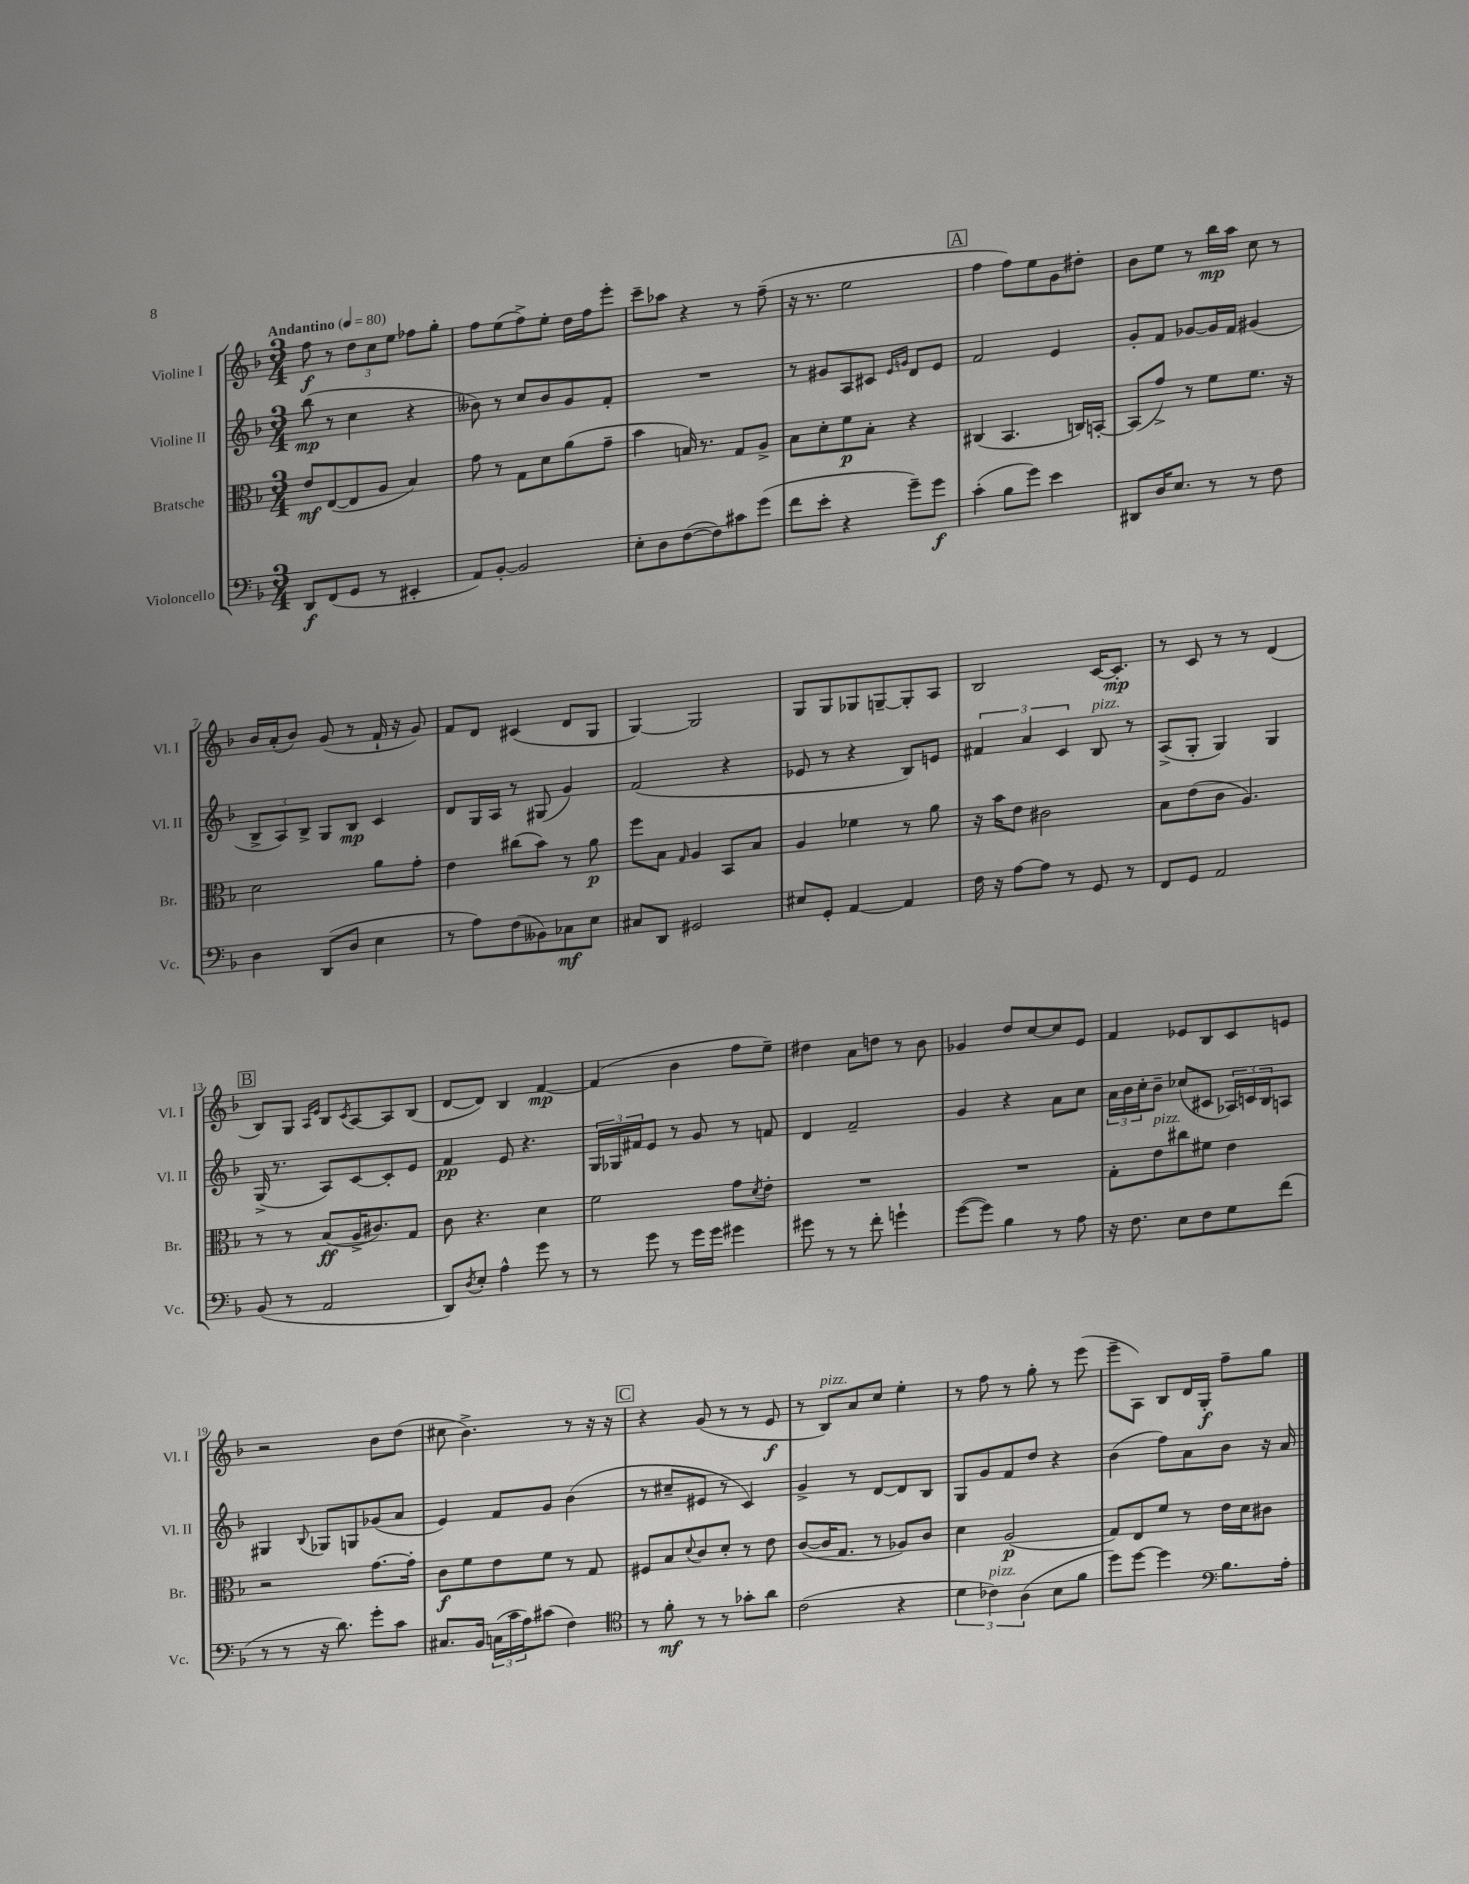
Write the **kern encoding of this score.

**kern	**dynam	**kern	**dynam	**kern	**dynam	**kern	**dynam
*part4	*part4	*part3	*part3	*part2	*part2	*part1	*part1
*staff4	*staff4	*staff3	*staff3	*staff2	*staff2	*staff1	*staff1
*I"Violoncello	*	*I"Bratsche	*	*I"Violine II	*	*I"Violine I	*
*I'Vc.	*	*I'Br.	*	*I'Vl. II	*	*I'Vl. I	*
*clefF4	*	*clefC3	*	*clefG2	*	*clefG2	*
*k[b-]	*	*k[b-]	*	*k[b-]	*	*k[b-]	*
*M3/4	*	*M3/4	*	*M3/4	*	*M3/4	*
*MM80	*	*MM80	*	*MM80	*	*MM80	*
=1	=1	=1	=1	=1	=1	=1	=1
!	!	!	!	!	!	!LO:TX:a:B:t=Andantino	!
8DD/L	f	8e/L	mf	(8bb-\	mp	8ff\	f
(8FF/	.	([8E/	.	8r	.	8r	.
8GG/J	.	8E/]	.	4cc\	.	12dd\L	.
.	.	.	.	.	.	12cc\	.
8r	.	8A/J	.	.	.	.	.
.	.	.	.	.	.	12ee\J	.
4EE#X'/	.	4B-/)	.	4r	.	8ff-X\L	.
.	.	.	.	.	.	8gg'\J	.
=2	=2	=2	=2	=2	=2	=2	=2
8AA/L)	.	8g\	.	8b--X\)	.	8ff\L	.
[8BB-'/J	.	8r	.	8r	.	(8ee\	.
2BB-/]	.	8G\L	.	8cc/L	.	8ff^\)	.
.	.	8d\	.	8b--/	.	8ee'\J	.
.	.	(8a\	.	8g/	.	16dd\LL	.
.	.	.	.	.	.	16ff\J	.
.	.	8g~\J	.	8f'/J	.	8eee'\J	.
=3	=3	=3	=3	=3	=3	=3	=3
8E'\L	.	4b-\	.	2.r	.	8ccc~\L	.
8D\	.	.	.	.	.	8aa-X\J	.
([8F\	.	16Bn/)	.	.	.	4r	.
.	.	8.r	.	.	.	.	.
8F\])	.	.	.	.	.	.	.
8c#X\	.	8G/L	.	.	.	8r	.
(8g\J	.	8A^/J	.	.	.	(8ff~\	.
=4	=4	=4	=4	=4	=4	=4	=4
8f\L	.	8B-\L	.	8r	.	16r	.
.	.	.	.	.	.	8.r	.
8e'\J	.	8d'\	.	8g#X/L	.	.	.
4r	.	8f\	p	8A/	.	2ee\	.
.	.	8B-'\J	.	8c#X/J	.	.	.
.	.	.	.	16qqe/LL	.	.	.
.	.	.	.	16qqgn/JJ	.	.	.
8g~\L)	.	4r	.	8d/L	.	.	.
8g\J	f	.	.	8e/J	.	.	.
!!LO:REH:place=s1:t=A
=5	=5	=5	=5	=5	=5	=5	=5
(4c'\	.	(4C#X/	.	2f/	.	4ff\	.
8B-\L	.	4.BB-/	.	.	.	8ff\L)	.
8g\J)	.	.	.	.	.	8ee\	.
4e\	.	.	.	4e/	.	8g\	.
.	.	16Cn/LL)	.	.	.	8dd#X'\J	.
.	.	[16BBn'/JJ	.	.	.	.	.
=6	=6	=6	=6	=6	=6	=6	=6
8DD#X/L	.	(8BB/L]	.	8g'/L	.	8b-\L	.
16D/K	.	8g^/J)	.	8f/J	.	8ee\J	.
8.E/J	.	.	.	.	.	.	.
.	.	8r	.	[8g-X/L	.	8r	.
8r	.	8f\L	.	16g-/L]	.	16bb-\LL	mp
.	.	.	.	16f/JJ	.	16aa\JJ	.
8r	.	8.f\J	.	(4g#X/	.	8cc\	.
8F\	.	.	.	.	.	8r	.
.	.	16r	.	.	.	.	.
!!LO:LB:g=z
=7	=7	=7	=7	=7	=7	=7	=7
4D\	.	2d\	.	12B-^/L	.	16b-/LL	.
.	.	.	.	.	.	(16a'/J	.
.	.	.	.	12A/)	.	.	.
.	.	.	.	.	.	8b-/J)	.
.	.	.	.	12B-^/J	.	.	.
(8DD/L	.	.	.	8G/L	.	(8g/	.
8D/J	.	.	.	8B-/J	mp	8r	.
4E\	.	8a\L	.	4c/	.	16f`/	.
.	.	.	.	.	.	16r	.
.	.	8g'\J	.	.	.	8g/)	.
=8	=8	=8	=8	=8	=8	=8	=8
8r	.	4e\	.	8d/L	.	8f/L	.
8A\L)	.	.	.	16G/L	.	8d/J	.
.	.	.	.	16A/JJ	.	.	.
(8F\	.	(8cc#X\L	.	8r	.	(4c#X/	.
8BB--X\)	.	8b-\J)	.	(8G#X/	.	.	.
8C-X\	mf	8r	.	4g/)	.	8d/L	.
8E\J	.	8a\	p	.	.	8G/J	.
=9	=9	=9	=9	=9	=9	=9	=9
8C#X/L	.	8ff\L	.	(2f/	.	[4G/)	.
8DD/J	.	8B-\J	.	.	.	.	.
.	.	16qqG/	.	.	.	.	.
2GG#X/	.	4A/	.	.	.	2G/]	.
.	.	8BB-/L	.	4r	.	.	.
.	.	8B-/J	.	.	.	.	.
=10	=10	=10	=10	=10	=10	=10	=10
8E#X/L	.	4A/	.	8e-X/	.	8G/L	.
8GG'/J	.	.	.	8r	.	8G/	.
[4AA/	.	4f-X\	.	4r	.	8G-X/	.
.	.	.	.	.	.	[8Gn~/	.
4AA/]	.	8r	.	8B-/L)	.	8G'/]	.
.	.	8a\	.	8en/J	.	8A/J	.
=11	=11	=11	=11	=11	=11	=11	=11
16F\	.	16r	.	6f#X/	.	2B-/	.
16r	.	16b-\KL	.	.	.	.	.
[8A\L	.	8e\J	.	.	.	.	.
.	.	.	.	6a/	.	.	.
8A\J]	.	2c#X\	.	.	.	.	.
.	.	.	.	6c/	.	.	.
8r	.	.	.	.	.	.	.
!	!	!	!	!LO:TX:a:i:t=pizz.	!	!	!
8GG/	.	.	.	8B-/	.	[16c/KL	.
.	.	.	.	.	.	8.c'/J]	mp
8r	.	.	.	8r	.	.	.
=12	=12	=12	=12	=12	=12	=12	=12
8FF/L	.	8B-\L	.	(8A^/L	.	8r	.
8GG/J	.	(8e\	.	8G'/J	.	8c/	.
2AA/	.	8c\J	.	4G/)	.	8r	.
.	.	4.A/)	.	.	.	8r	.
.	.	.	.	4G/	.	(4d/	.
!!LO:LB:g=z
!!LO:REH:place=s1:t=B
=13	=13	=13	=13	=13	=13	=13	=13
(8BB-/	.	8r	.	(16G^/	.	8B-/L)	.
.	.	.	.	8.r	.	.	.
8r	.	8r	.	.	.	8G/J	.
.	.	.	.	.	.	16qqA/LL	.
.	.	.	.	.	.	16qqe/JJ	.
2AA/	.	(8B-/L	ff	8A/L)	.	8B-/L	.
.	.	.	.	.	.	8qc/	.
.	.	16A^/K	.	[8c/	.	[8A/	.
.	.	8.c#X/)	.	.	.	.	.
.	.	.	.	8c'/]	.	8A/]	.
.	.	8G/J	.	8e/J	.	(8B-/J	.
=14	=14	=14	=14	=14	=14	=14	=14
8DD/L)	.	8c\	.	4f/	pp	[8d/L	.
8qD/	.	.	.	.	.	.	.
8E'/J	.	4.r	.	.	.	8d/J])	.
4A^^\	.	.	.	8e/	.	4B-/	.
.	.	.	.	4.r	.	.	.
8g\	.	4d\	.	.	.	[4f/	mp
8r	.	.	.	.	.	.	.
=15	=15	=15	=15	=15	=15	=15	=15
8r	.	2f\	.	24G/LL	.	(4f/]	.
.	.	.	.	24G-X/	.	.	.
.	.	.	.	24f#X/J	.	.	.
8g\	.	.	.	8e/J	.	.	.
8r	.	.	.	8r	.	4b-\	.
16g\LL	.	.	.	8g/	.	.	.
16g\JJ	.	.	.	.	.	.	.
4g#X\	.	8g\L	.	8r	.	8ff\L	.
.	.	8qd/	.	.	.	.	.
.	.	8e'\J	.	8fn/	.	8ee~\J)	.
=16	=16	=16	=16	=16	=16	=16	=16
8g#X\	.	2.r	.	4d/	.	4dd#X\	.
8r	.	.	.	.	.	.	.
8r	.	.	.	2f~/	.	8a\L	.
8f'\	.	.	.	.	.	8ddn\J	.
4gn`\	.	.	.	.	.	8r	.
.	.	.	.	.	.	8b-\	.
=17	=17	=17	=17	=17	=17	=17	=17
([8g\L	.	2.r	.	4g/	.	4g-X/	.
8g\J])	.	.	.	.	.	.	.
4B-\	.	.	.	4r	.	8dd/L	.
.	.	.	.	.	.	[8cc/	.
8r	.	.	.	8a\L	.	8cc/]	.
8A\	.	.	.	8cc\J	.	8e/J	.
=18	=18	=18	=18	=18	=18	=18	=18
16r	.	8G'\L	.	24a\LL	.	4f/	.
.	.	.	.	24b-\	.	.	.
8.F\	.	.	.	.	.	.	.
.	.	.	.	24cc'\J	.	.	.
!	!	!LO:TX:a:i:t=pizz.	!	!	!	!	!
.	.	8e\	.	8b-~\J	.	.	.
8E\L	.	8cc#X\	.	(8cc-X/L	.	8e-X/L	.
8F\	.	8f#X\J	.	8c#X/J	.	8B-/	.
8G\	.	4e\	.	24A-X/LL)	.	8c/	.
.	.	.	.	24cn/	.	.	.
.	.	.	.	24B-/J	.	.	.
(8f\J	.	.	.	8An/J	.	8en/J	.
!!LO:LB:g=z
=19	=19	=19	=19	=19	=19	=19	=19
8r	.	2r	.	4G#X/	.	2r	.
8r	.	.	.	.	.	.	.
.	.	.	.	8qqB-/	.	.	.
16r	.	.	.	8G-X/L	.	.	.
8.d\)	.	.	.	.	.	.	.
.	.	.	.	8Gn/	.	.	.
8g'\L	.	[8.g\L	.	(8g-X/	.	8b-\L	.
8c\J	.	.	.	8a/J	.	(8dd\J	.
.	.	16g'\Jk]	.	.	.	.	.
=20	=20	=20	=20	=20	=20	=20	=20
8.C#X/L	.	8c\L	f	4e/)	.	8cc#X\	.
.	.	8f\	.	.	.	4.b-^\)	.
16BB-/Jk	.	.	.	.	.	.	.
(24Cn\LL	.	8e\	.	8f/L	.	.	.
24c\	.	.	.	.	.	.	.
24A\J)	.	.	.	.	.	.	.
(8c#X\J	.	8f\J	.	8g/J	.	.	.
4F\)	.	8r	.	(4b-\	.	8r	.
.	.	8G/	.	.	.	16r	.
.	.	.	.	.	.	16r	.
!!LO:REH:place=s1:t=C
=21	=21	=21	=21	=21	=21	=21	=21
*clefC4	*	*	*	*	*	*	*
8r	.	8F#X/L	.	8r	.	4r	.
8f'\	mf	8B-/	.	8cc#X~/L	.	.	.
.	.	8qqd/	.	.	.	.	.
8r	.	8c/	.	8e#X/J	.	(8g/	.
8r	.	8d'/J	.	8r	.	8r	.
8g-X'\L	.	8r	.	4c/)	.	8r	.
8a\J	.	8e\	.	.	.	8e/	f
=22	=22	=22	=22	=22	=22	=22	=22
(2c\	.	([8c/L	.	4g^/	.	8r	.
!	!	!	!	!	!	!LO:TX:a:i:t=pizz.	!
.	.	16c/K]	.	.	.	8B-/L)	.
.	.	8.G/J	.	.	.	.	.
.	.	.	.	8r	.	8a/	.
.	.	8r	.	[8d/L	.	8cc/J	.
4r	.	8A-X/L)	.	8d/]	.	4ee'\	.
.	.	8c/J	.	8B-/J	.	.	.
=23	=23	=23	=23	=23	=23	=23	=23
6d\	.	4d\	.	8G/L	.	8r	.
.	.	.	.	8g/	.	8ff\	.
!LO:TX:a:i:t=pizz.	!	!	!	!	!	!	!
6c-X\)	.	.	.	.	.	.	.
.	.	(2A/	p	8f/	.	8r	.
(6A\	.	.	.	.	.	.	.
.	.	.	.	8dd/J	.	8gg'\	.
8B-\L	.	.	.	4r	.	8r	.
8f\J	.	.	.	.	.	(8eee\	.
=24	=24	=24	=24	=24	=24	=24	=24
8dd\L)	.	8G/L)	.	(4b-\	.	8eee~\L	.
[8dd\J	.	8E/	.	.	.	8A\J)	.
4dd\]	.	8f/J	.	8ff\L)	.	8B-/L	.
.	.	8r	.	8a\	.	16d/L	.
.	.	.	.	.	.	16G'/JJ	f
*clefF4	*	*	*	*	*	*	*
8.B-\L	.	16e\LL	.	8b-\J	.	8ff~\L	.
.	.	16d\J	.	.	.	.	.
.	.	8c#X\J	.	16r	.	8gg\J	.
16A'\Jk	.	.	.	16a/	.	.	.
==	==	==	==	==	==	==	==
*-	*-	*-	*-	*-	*-	*-	*-
